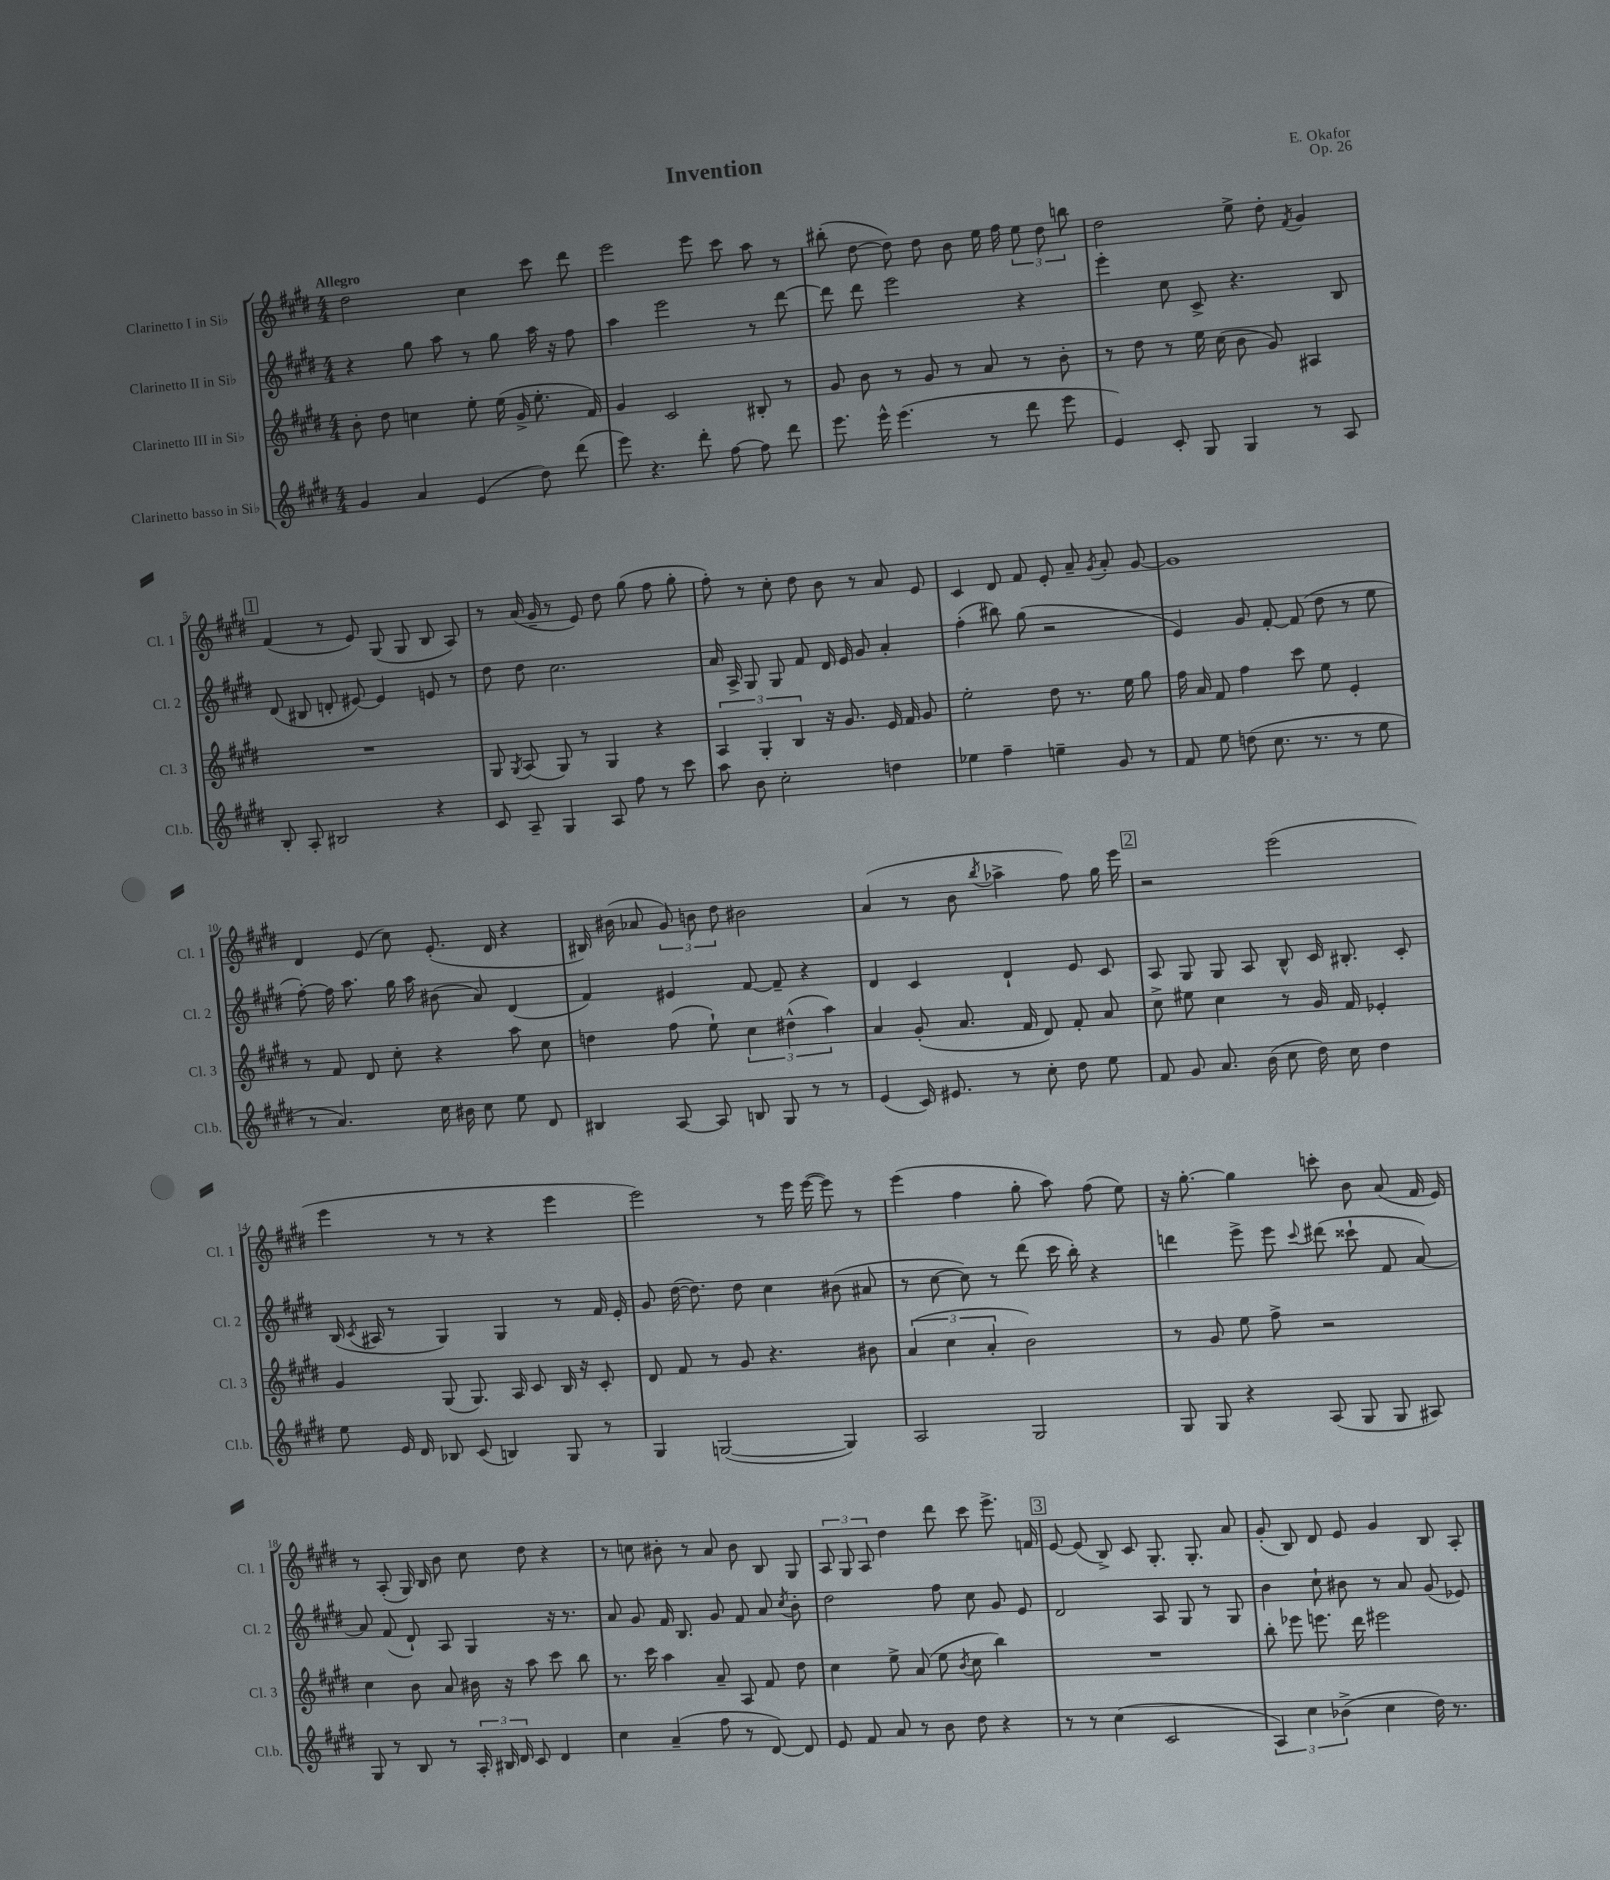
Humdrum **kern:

**kern	**kern	**kern	**kern
*staff4	*staff3	*staff2	*staff1
*clefG2	*clefG2	*clefG2	*clefG2
*k[f#c#g#d#]	*k[f#c#g#d#]	*k[f#c#g#d#]	*k[f#c#g#d#]
*M4/4	*M4/4	*M4/4	*M4/4
4g#	8b'	4r	2dd#
.	8dd#	.	.
4a	4cc	8gg#	.
.	.	8aa	.
(4e	8ee'	8r	4cc#
.	(16ee	8gg#	.
.	16g#^	.	.
8dd#)	8.ee'	16aa	8ccc#
.	.	16r	.
(8ddd#	.	8ff#	8ddd#
.	16f#)	.	.
=	=	=	=
8eee)	4g#	4aa	2eee
4.r	.	.	.
.	2c#	2eee	.
8ddd#'	.	.	8eee
[8ff#	.	.	8ccc#
8ff#]	8B#'	8r	8aa
8ddd#	8r	[8ddd#	8r
=	=	=	=
8.eee	8g#	8ddd#]	(8bb#'
.	8b	8ddd#	[8dd#
16eee^^	.	.	.
(4.eee	8r	2eee	8dd#])
.	8g#	.	8dd#
.	8r	.	8b
8r	8a	.	16ee
.	.	.	16ff#
8ddd#	8r	4r	12ee
.	.	.	12dd#
8eee	8b'	.	.
.	.	.	12bb
=	=	=	=
4e)	8r	4eee'	2dd#
.	8dd#	.	.
8c#'	8r	8cc#	.
8G#	16ee	8c#^	.
.	(16cc#	.	.
4G#	8b	4.r	8ee^
.	8g#)	.	8dd#'
.	.	.	8qf#
8r	4A#	.	4g#
8A	.	8B	.
=	=	=	=
8B'	1r	(8d#	(4f#
8A'	.	8B#	.
2B#	.	8d'	8r
.	.	[8e#)	8e)
.	.	4e#]	(8G#
.	.	.	8G#
4r	.	8e	8B
.	.	8r	8A)
=	=	=	=
8c#	8G#	8dd#	8r
.	8qG#	.	.
8A~	(8A	8dd#	(16a
.	.	.	16g#~
4G#	8G#)	2.cc#	8r
.	8r	.	8e)
8A	4G#	.	8dd#
8ff#	.	.	(8gg#
8r	4r	.	8ff#
8ccc#	.	.	8gg#'
=	=	=	=
8aa	6A	16a	8ff#')
.	.	16A^	.
8b	.	8G#	8r
.	6G#'	.	.
2cc#'	.	8G#	8cc#'
.	6B	.	.
.	.	8f#	8dd#
.	16r	16d#	8b
.	8.g#	16e	.
.	.	8g#	8r
4dd	16e	4a'	8a
.	16f#	.	.
.	8g#	.	8e
=	=	=	=
4ee-	2ee'	(4ff#'	4c#
4ff#~	.	8bb#)	8d#
.	.	(8gg#	8f#
4ee~	8dd#	2r	8e'
.	8.r	.	8a~
.	.	.	8qg#
8g#	.	.	8a'
.	16ee	.	.
8r	8gg#	.	[8g#
=	=	=	=
8f#	16ff#	4e)	1g#]
.	16a	.	.
8ee	8f#	.	.
(8dd	4ff#	8g#	.
8.cc#	.	[8f#'	.
.	8ccc#	(8f#]	.
8.r	.	.	.
.	8ee	8dd#	.
8r	4e'	8r	.
8ee	.	8ee	.
=	=	=	=
8r	8r	[8ff#')	4d#
4.a)	8f#	16ff#]	.
.	.	8.aa	.
.	8d#	.	(8e
.	8cc#'	16gg#	8cc#)
.	.	16aa	.
16cc#	4r	(8b#	(8.e'
16b#	.	.	.
8cc#	.	8a)	.
.	.	.	16d#
8ee	8aa	(4d#	4r
8d#	8cc#	.	.
=	=	=	=
4B#	4dd	4f#)	16B#)
.	.	.	(16b#
.	.	.	8a-
[8A	(8ff#	4e#	12g#)
.	.	.	12b
8A]	8ee`)	.	.
.	.	.	12dd#
8B	6cc#	[8f#	2b#
8G#	.	8f#~]	.
.	(6dd#^^	.	.
8r	.	4r	.
.	6aa)	.	.
8r	.	.	.
=	=	=	=
(4e	4a	4d#	(4a
16c#)	(8g#'	4c#	8r
8.e#	.	.	.
.	8.a	.	8b
.	.	.	8qbb
8r	.	4d#`	4aa-^
.	16f#	.	.
8cc#'	8d#)	.	.
8dd#	8f#'	8e	8ff#)
8ee	8a	8c#	16gg#
.	.	.	16eee
=	=	=	=
8f#	8cc#^	8A	2r
8g#	8ee#	8G#	.
8.a	4cc#	8G#	.
.	.	8A	.
(16b	.	.	.
8cc#	8r	8B^^	(2eee
16dd#)	16g#	16c#	.
16cc#	16f#	8.B#'	.
4dd#	4e-'	.	.
.	.	8c#'	.
=	=	=	=
8ee	4g#	(16B	4eee
.	.	8qc#	.
.	.	16A#	.
16e	.	8r	.
16d#	.	.	.
8B-	(8G#	4G#)	8r
(8c#	8.G#)	.	8r
4B)	.	4G#	4r
.	16A	.	.
.	8c#	.	.
8G#	16B	8r	4eee
.	16r	.	.
8r	8c#'	16f#	.
.	.	16e'	.
=	=	=	=
4G#	8d#	8g#	2eee)
.	8f#	([16dd#	.
.	.	8.dd#])	.
([2G	8r	.	.
.	8g#	8dd#	.
.	4.r	4cc#	8r
.	.	.	16eee
.	.	.	([16eee
4G])	.	(8b#	8eee])
.	8b#	8a#	8r
=	=	=	=
2A	(6a	8r	(4eee
.	.	[8cc#	.
.	6cc#	.	.
.	.	8cc#])	4ff#
.	6a'	.	.
.	.	8r	.
2G#	2b)	(8ddd#	8gg#'
.	.	16ccc#	8aa)
.	.	16bb')	.
.	.	4r	(8ff#
.	.	.	8ee)
=	=	=	=
8G#	8r	4ddd	16r
.	.	.	[8.gg#'
8G#	8g#	.	.
4r	8ee	8eee^	4gg#]
.	8ff#^	8eee	.
.	.	8qqccc#	.
(8A	2r	(8ddd#	8ccc'
8G#	.	8ccc##`	8b
8G#	.	8f#	(8a
8A#)	.	[8a)	16f#
.	.	.	16e)
=	=	=	=
8G#	4cc#	8a]	8r
8r	.	(8f#	(8A'
8B	8b	8d#`)	16G#)
.	.	.	16B
8r	8a	8A	8b
24A'	16b#	4G#	8cc#
24B#	.	.	.
.	16r	.	.
24d#	.	.	.
8c#	8aa	.	8dd#
4d#	8ccc#	16r	4r
.	.	8.r	.
.	8bb	.	.
=	=	=	=
4cc#	8.r	8a	8r
.	.	8g#	8cc
.	16ccc#	.	.
(4a~	4aa	16f#	8b#'
.	.	8.B	.
.	.	.	8r
8ff#	8a~	8g#	8a
8r	8A	8f#	8b#
[8d#)	8f#	8a	8B
.	.	8qcc#	.
8d#]	8dd#	8b'	8G#
=	=	=	=
8e	4cc#	2dd#	12A
.	.	.	12G#
8f#	.	.	.
.	.	.	12A
8a	8ee^	.	4dd#
8r	(8a	.	.
8b	8ee	8ff#	8ddd#
.	8qb	.	.
8dd#	8cc#	8cc#	8ccc#
4r	4bb)	8g#	8.eee^
.	.	8e	.
.	.	.	16f
=	=	=	=
8r	1r	2d#	[8e
8r	.	.	(8e]
(4cc#	.	.	8B^)
.	.	.	8c#
2c#	.	8A	8.G#'
.	.	8G#	.
.	.	.	8.G#'
.	.	8r	.
.	.	8G#	8a
=	=	=	=
6A)	8bb'	4b	(8g#'
.	8eee-	.	8B)
6cc#	.	.	.
.	8.eee	8cc#`	8d#
(6b-^	.	.	.
.	.	8b#	8e
.	16ddd#	.	.
4cc#	2eee#	8r	4g#
.	.	8a	.
16dd#)	.	(8g#	8B
8.r	.	.	.
.	.	8e-)	8A'
==	==	==	==
*-	*-	*-	*-
